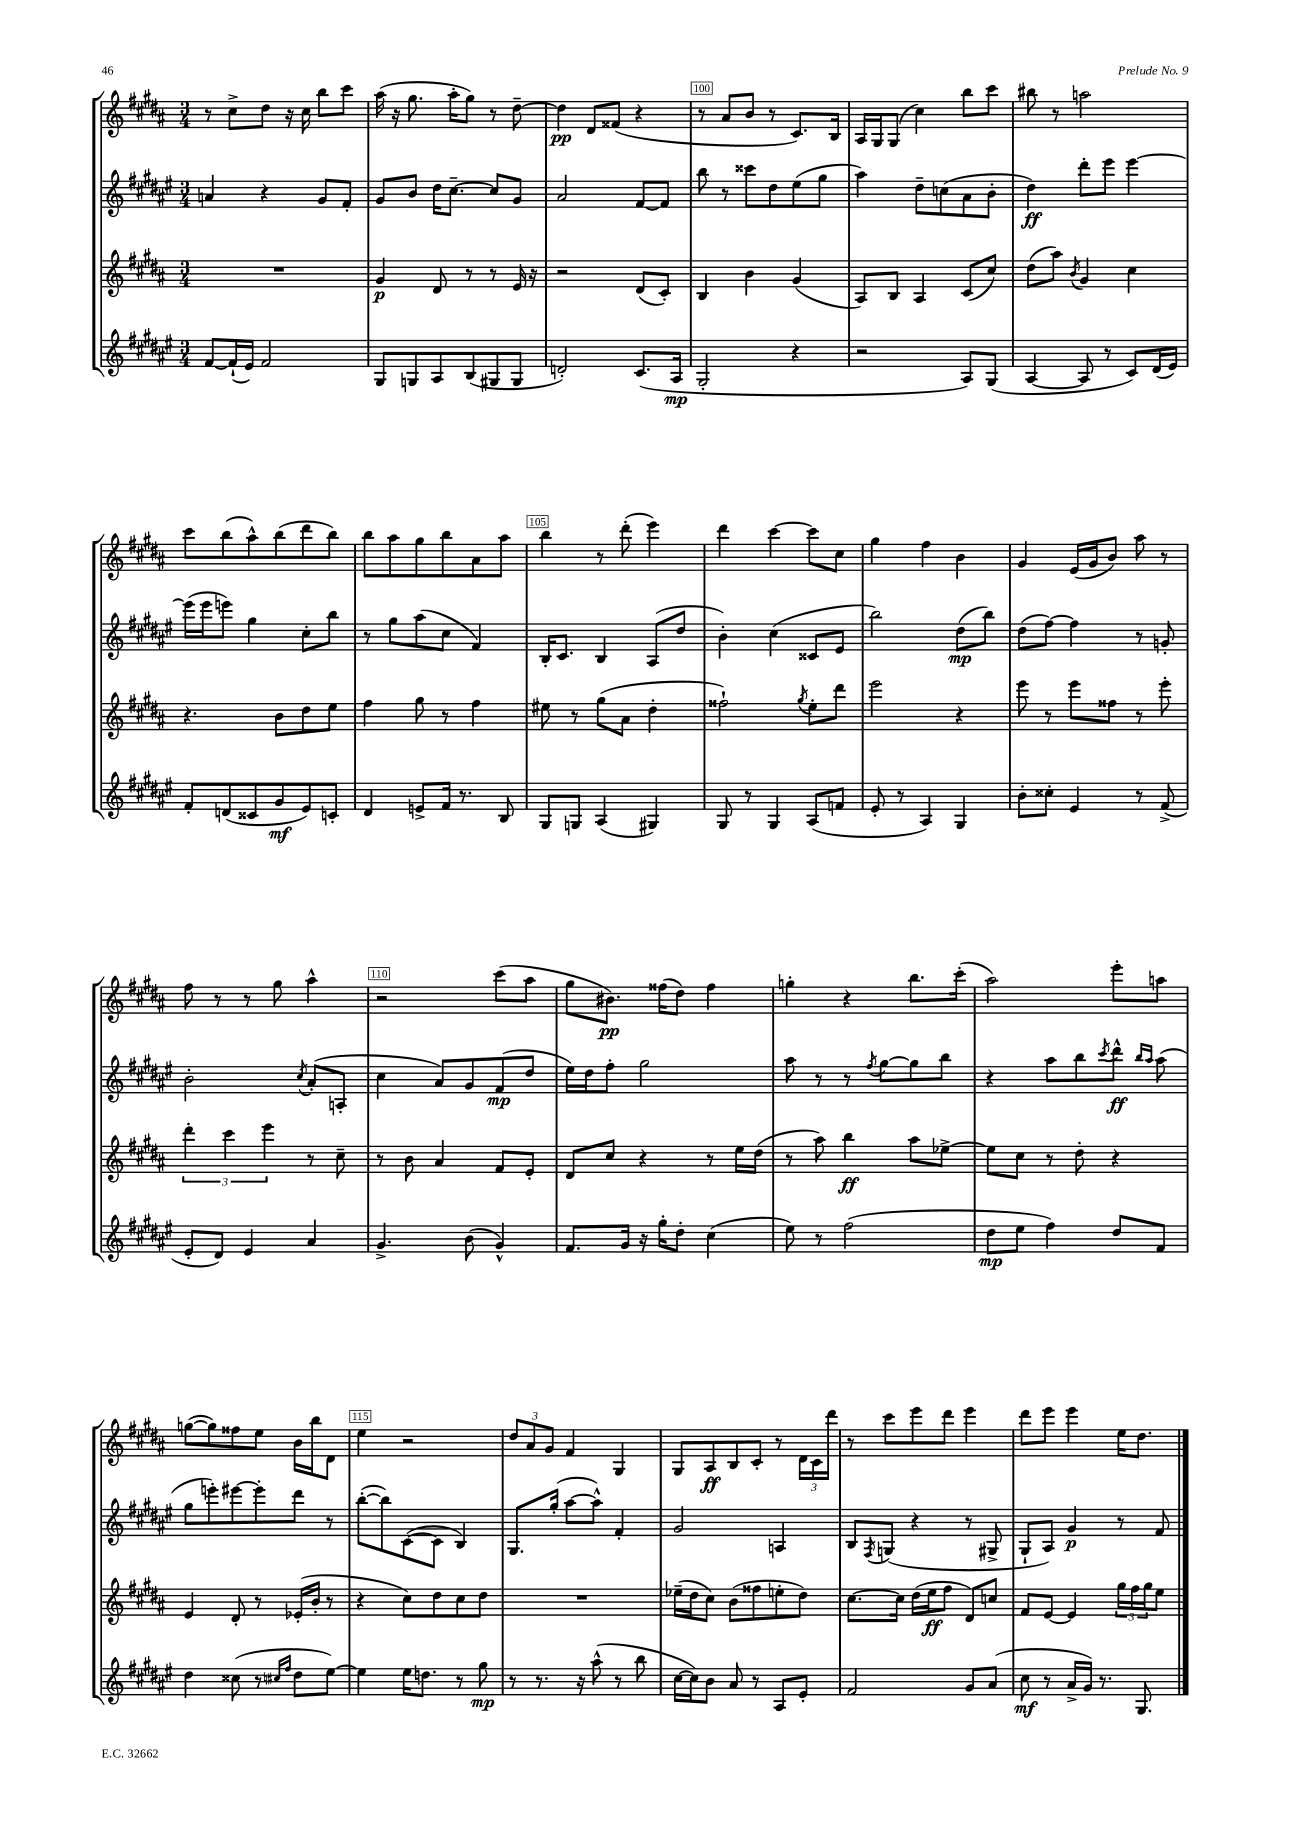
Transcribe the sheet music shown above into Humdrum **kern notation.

**kern	**kern	**kern	**kern
*staff4	*staff3	*staff2	*staff1
*clefG2	*clefG2	*clefG2	*clefG2
*k[f#c#g#d#a#e#]	*k[f#c#g#d#a#]	*k[f#c#g#d#a#e#]	*k[f#c#g#d#a#]
*M3/4	*M3/4	*M3/4	*M3/4
[8f#	2.r	4a	8r
(16f#`]	.	.	8cc#^
16e#)	.	.	.
2f#	.	4r	8dd#
.	.	.	16r
.	.	.	16cc#
.	.	8g#	8bb
.	.	8f#'	8ccc#
=	=	=	=
8G#	4g#	8g#	(16aa#
.	.	.	16r
8G	.	8b	8.gg#
8A#	8d#	16dd#	.
.	.	[8.cc#~	16aa#'
(8B	8r	.	8gg#)
8G#	8r	8cc#]	8r
8G#	16e	8g#	[8dd#~
.	16r	.	.
=	=	=	=
2d')	2r	2a#	4dd#]
.	.	.	8d#
.	.	.	(8f##
(8.c#	(8d#	[8f#	4r
.	8c#')	8f#]	.
16A#	.	.	.
=	=	=	=
2G#'	4B	8bb	8r
.	.	8r	8a#
.	4b	8ccc##	8b
.	.	8dd#	8r
4r	(4g#	(8ee#	8.c#)
.	.	8gg#	.
.	.	.	16B
=	=	=	=
2r	8A#)	4aa#)	16A#
.	.	.	16G#
.	8B	.	(8G#
.	4A#	8dd#~	4cc#)
.	.	(8cc	.
8A#)	(8c#	8a#	8bb
(8G#	8cc#)	8b'	8ccc#
=	=	=	=
[4A#	(8dd#	4dd#)	8bb#
.	8aa#)	.	8r
.	8qb	.	.
8A#]	4g#	8ddd#'	2aa
8r	.	8eee#	.
8c#)	4cc#	[4eee#	.
(16d#	.	.	.
16e#)	.	.	.
=	=	=	=
8f#'	4.r	(16eee#]	8ccc#
.	.	16eee#	.
(8d	.	8eee)	(8bb
8c##	.	4gg#	8aa#^^)
8g#	8b	.	(8bb
8e#)	8dd#	8cc#'	8ddd#
8c'	8ee	8bb	8bb)
=	=	=	=
4d#	4ff#	8r	8bb
.	.	8gg#	8aa#
8e^	8gg#	(8aa#	8gg#
16f#	8r	8cc#	8bb
8.r	.	.	.
.	4ff#	4f#)	8a#
8B	.	.	8aa#
=	=	=	=
8G#	8ee#	16B'	4bb
.	.	8.c#	.
8G	8r	.	.
(4A#	(8gg#	4B	8r
.	8a#	.	(8ddd#'
4G#)	4dd#'	(8A#	4eee)
.	.	8dd#	.
=	=	=	=
8G#	2ff##`)	4b')	4ddd#
8r	.	.	.
4G#	.	(4cc#	[4ccc#
.	8qgg#	.	.
(8A#	8ee'	8c##	8ccc#]
8f	8ddd#	8e#	8cc#
=	=	=	=
8e#'	2eee	2bb)	4gg#
8r	.	.	.
4A#)	.	.	4ff#
4G#	4r	(8dd#	4b
.	.	8bb)	.
=	=	=	=
8b'	8eee	(8dd#	4g#
8cc##'	8r	[8ff#)	.
4e#	8eee	4ff#]	(16e
.	.	.	16g#
.	8ff##	.	8b)
8r	8r	8r	8aa#
(8f#^	8eee'	8g'	8r
=	=	=	=
8e#'	6ddd#'	2b'	8ff#
8d#)	.	.	8r
.	6ccc#	.	.
4e#	.	.	8r
.	6eee	.	.
.	.	.	8gg#
.	.	8qcc#	.
4a#	8r	(8a#'	4aa#^^
.	8cc#~	8A'	.
=	=	=	=
4.g#^	8r	4cc#	2r
.	8b	.	.
.	4a#	8a#)	.
(8b	.	8g#	.
4g#^^)	8f#	(8f#	(8ccc#
.	8e'	8dd#	8aa#
=	=	=	=
8.f#	8d#	16ee#)	8gg#
.	.	16dd#	.
.	8cc#	8ff#'	8.b#)
16g#	.	.	.
16r	4r	2gg#	.
16gg#'	.	.	(16ff##
8dd#'	.	.	8dd#)
(4cc#	8r	.	4ff##
.	16ee	.	.
.	(16dd#	.	.
=	=	=	=
8ee#)	8r	8aa#	4gg'
8r	8aa#)	8r	.
(2ff#	4bb	8r	4r
.	.	8qff#	.
.	.	[8gg#	.
.	8aa#	8gg#]	8.bb
.	[8ee-^	8bb	.
.	.	.	(16ccc#'
=	=	=	=
8dd#	8ee-]	4r	2aa#)
8ee#	8cc#	.	.
4ff#)	8r	8aa#	.
.	8dd#'	8bb	.
.	.	8qccc#	.
8dd#	4r	8ddd#^^	8eee'
.	.	16qqbb	.
.	.	16qqaa#	.
8f#	.	(8aa#	8aa
=	=	=	=
4dd#	4e	8gg#	([8gg
.	.	8eee')	8gg])
(8cc##	8d#'	[8eee#	8ff##
8r	8r	8eee#']	8ee
16qqcc#	.	.	.
16qqff#	.	.	.
8dd#	(16e-'	8ddd#	16b
.	16b'	.	16bb
[8ee#)	8r	8r	8d#
=	=	=	=
4ee#]	4r	([8bb'	4ee
.	.	8bb])	.
16ee#	8cc#)	([8c#	2r
8.dd	.	.	.
.	8dd#	8c#]	.
8r	8cc#	4B)	.
8gg#	8dd#	.	.
=	=	=	=
8r	2.r	8.G#	12dd#
.	.	.	12a#
8.r	.	.	.
.	.	.	12g#
.	.	(16gg#'	.
.	.	[8aa#	4f#
16r	.	.	.
(8aa#^^	.	8aa#^^])	.
8r	.	4f#'	4G#
8bb	.	.	.
=	=	=	=
[16cc#	(16ee-~	2g#	8G#
16cc#])	16dd#	.	.
8b	8cc#)	.	8A#
8a#	(8b	.	8B
8r	8ff##	.	8c#'
8A#	8ee'	4A	8r
8e#'	8dd#)	.	24d#
.	.	.	24c#
.	.	.	24ddd#
=	=	=	=
2f#	[8.cc#	8B	8r
.	.	8qF#	.
.	.	(8G	8ccc#
.	16cc#]	.	.
.	(16dd#	4r	8eee
.	16ee	.	.
.	8ff#	.	8ddd#
8g#	8d#)	8r	4eee
(8a#	8cc	8G#^	.
=	=	=	=
8cc#	8f#	8G#`	8ddd#
8r	[8e	8A#)	8eee
16a#^	4e]	4g#	4eee
16g#)	.	.	.
8.r	.	.	.
.	24gg#	8r	16ee
.	24ff#	.	.
8.G#	.	.	8.dd#
.	24gg#	.	.
.	8ee	8f#	.
==	==	==	==
*-	*-	*-	*-
